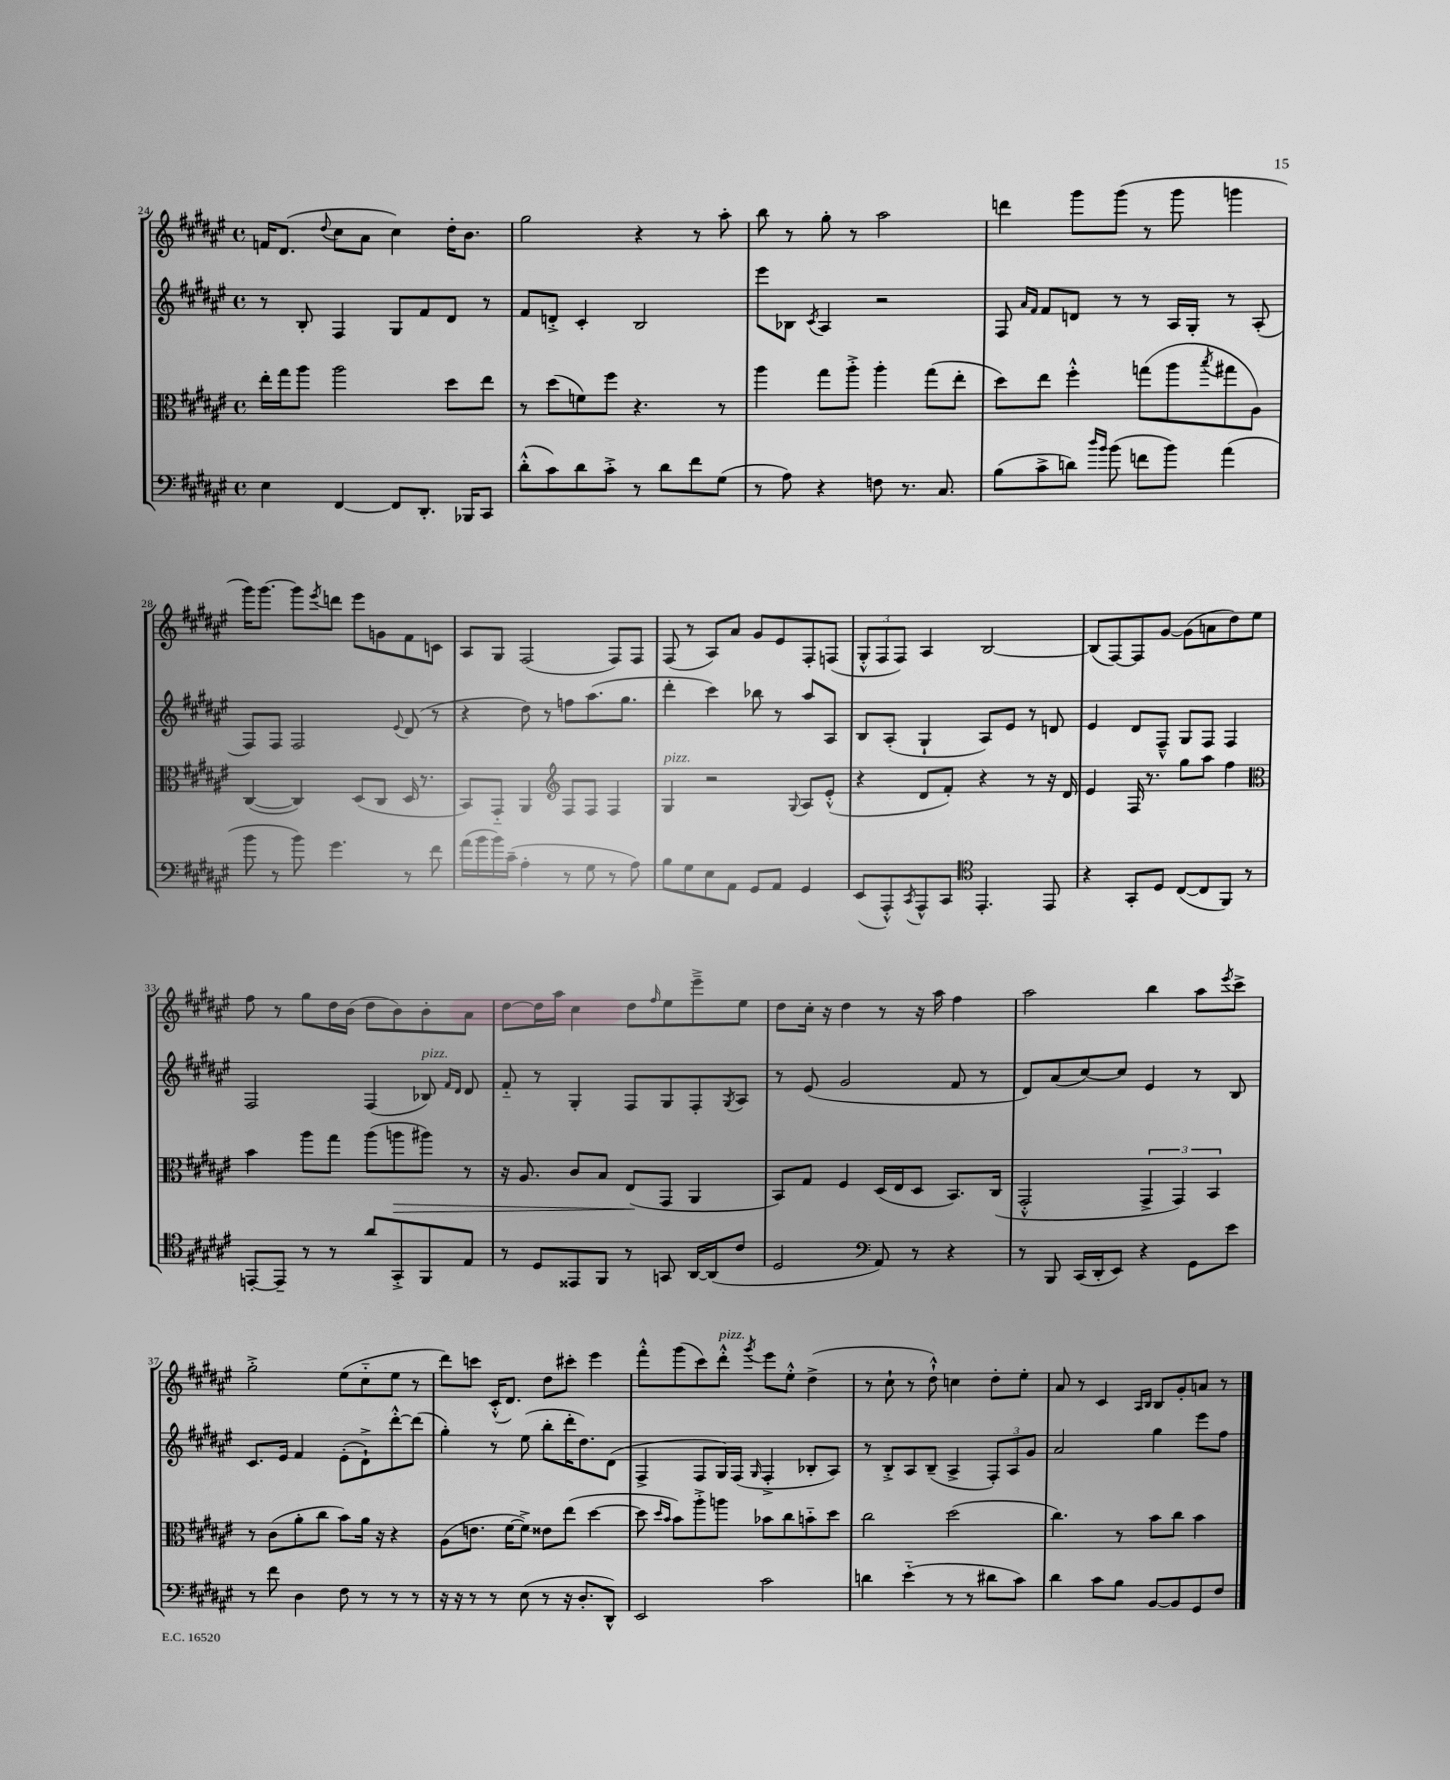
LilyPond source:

<<
\new StaffGroup <<
\new Staff = "s0" {
    \clef treble \key fis \major \defaultTimeSignature \time 4/4
    f'16 dis'8.( \appoggiatura { dis''8 } cis''8 ais'8 cis''4) dis''16-. b'8. |
    gis''2 r4 r8 ais''8-. |
    b''8 r8 gis''8-. r8 ais''2 |
    d'''4 gis'''8 gis'''8( r8 gis'''8 g'''4 |
    gis'''16) gis'''8.~ gis'''8 \acciaccatura { eis'''8 } d'''8 eis'''8 g'8 fis'8 c'8 |
    ais8 gis8 fis2( fis8) fis8 |
    fis8( r8 ais8) ais'8 gis'8 eis'8 fis8-. f8( |
    \tuplet 3/2 { gis8-.-^ fis8 fis8) } ais4 b2~ |
    b8( fis8~) fis8 gis'8~ gis'8( a'8 dis''8) eis''8 |
    fis''8 r8 gis''8 dis''16 b'16( dis''8 b'8) b'8-. ais'8 |
    dis''8~ dis''16 ais''16 cis''4 dis''8 \grace { fis''16 } eis''8 eis'''8---> eis''8 |
    dis''8 cis''16-. r16 dis''4 r8 r16 ais''16 fis''4 |
    ais''2 b''4 ais''8 \acciaccatura { eis'''8 } cis'''8-> |
    gis''2-.-> eis''8( cis''8-_ eis''8 r8 |
    dis'''8) c'''8 cis'16-.-^( dis'8.) dis''8 cis'''8-. eis'''4 |
    fis'''8-.-^ gis'''8( cis'''8) dis'''8-.-^^\markup { \italic "pizz." } \acciaccatura { gis'''8 } eis'''8 eis''8-.-^ dis''4->( |
    r8 cis''8-! r8 dis''8-!-^) c''4 dis''8-. eis''8-. |
    ais'8 r8 cis'4 \grace { ais16 b16 } b8 gis'8-. a'8 r8 \bar "|." |
}
\new Staff = "s1" {
    \clef treble \key fis \major \defaultTimeSignature \time 4/4
    r8 b8-. fis4 gis8 fis'8 dis'8 r8 |
    fis'8 d'8-.-> cis'4-. b2 |
    eis'''8 bes8 \acciaccatura { cis'8 } ais4 r2 |
    fis8 \grace { ais'16 fis'16 } fis'8 d'8 r8 r8 ais16 gis16-. r8 ais8-.( |
    fis8) fis8 fis2 \appoggiatura { eis'8 } dis'8( r8 |
    r4 dis''8) r8 f''8 ais''8.( gis''8. |
    dis'''4-. cis'''4) bes''8 r8 ais''8 ais8 |
    b8 ais8-.( gis4-! ais8) eis'8 r8 d'8 |
    eis'4 dis'8 fis8---^ gis8 fis8 fis4 |
    fis2 fis4( bes8^\markup { \italic "pizz." }) \grace { fis'16 dis'16 } dis'8 |
    fis'8-_ r8 gis4-. fis8 gis8 fis8-. \acciaccatura { gis8 } ais8 |
    r8 eis'8( gis'2 fis'8 r8 |
    dis'8) ais'8( cis''8~) cis''8 eis'4 r8 b8 |
    cis'8. eis'16 fis'4 eis'8-.( dis'8-!->) dis'''8~-.-^ dis'''8( |
    gis''4-.) r8 eis''8( b''8-. dis'''16-. dis''8.) dis'8( |
    fis4-> fis8 gis16) fis16( \grace { gis16 } fis4-.-> bes8-. ais8) |
    r8 b8-.-> ais8 b8--( ais4-> \tuplet 3/2 { fis8-.) ais8 gis'8 } |
    ais'2 gis''4 eis'''8 fis''8 \bar "|." |
}
\new Staff = "s2" {
    \clef alto \key fis \major \defaultTimeSignature \time 4/4
    eis''16-. gis''16 ais''8 ais''2 dis''8 eis''8 |
    r8 dis''8( f'8) fis''8 r4. r8 |
    ais''4 gis''8 ais''8-.-> ais''4-. gis''8( eis''8-. |
    dis''8) eis''8 fis''4-.-^ g''8( ais''8 \acciaccatura { b''8 } gis''8 ais8) |
    cis4~( cis4) dis8( cis8 dis16 r8. |
    b,8) gis,8-_ ais,4 \clef treble fis8 fis8 fis4 |
    gis4^\markup { \italic "pizz." } r2 \appoggiatura { gis8 } ais8 eis'8-.-^( |
    r4 dis'8 fis'8-.) r4 r8 r16 dis'16 |
    eis'4 fis16 r8. gis''8 ais''8 fis''4 |
    \clef alto b'4 ais''8 gis''8 ais''8( a''8\> ais''8) r8 |
    r16 ais8. cis'8 b8 eis8\!( gis,8 ais,4 |
    b,8) gis8 fis4 dis16( eis16 dis8 b,8.) cis16( |
    gis,2-.-^ \tuplet 3/2 { gis,4-> gis,4) b,4 } |
    r8 cis'8( ais'8-. cis''8 b'8) ais'16 r16 r4 |
    ais8( e'8. fis'16~ fis'8->) eisis'8 eis''8( dis''4~ |
    dis''8 \grace { dis''16 b'16 } b'8) ais''8-.-> a''8 bes'8 cis''8 b'8-_ dis''8 |
    cis''2 dis''2( |
    cis''4.) r8 b'8 cis''8 b'4 \bar "|." |
}
\new Staff = "s3" {
    \clef bass \key fis \major \defaultTimeSignature \time 4/4
    eis4 fis,4~ fis,8 dis,8.-. bes,,16 cis,8 |
    dis'8-.-^( cis'8) dis'8 cis'8-.-> r8 dis'8 fis'8 gis8( |
    r8 ais8) r4 f8 r8. cis8. |
    b8( cis'8-> d'8) \grace { dis''16 b'16 } b'8( f'8 b'8) ais'4( |
    b'8 r8 b'8) gis'4. r8 fis'8 |
    ais'16( b'16 b'16) cis'16--( ais4-. r8 gis8 r8 ais8) |
    b8 gis8 eis8 ais,8 gis,8 ais,8 gis,4 |
    eis,8( ais,,8-.-^) \acciaccatura { cis,8 } ais,,8-^ cis,8 \clef tenor eis,4.-. eis,8 |
    r4 gis,8-. dis8 cis8~( cis8 fis,8) r8 |
    e,8~-. e,8-- r8 r8 ais'8 gis,8-.-> fis,8 eis8 |
    r8 dis8 eisis,8 fis,8 r8 g,8 ais,16~ ais,16( cis'8 |
    dis2 \clef bass ais,8) r8 r4 |
    r8 b,,8 cis,16( dis,16-. eis,8) r4 gis,8 eis'8 |
    r8 fis'8 dis4 fis8 r8 r8 r8 |
    r16 r16 r8 r8 eis8( r8 r16 dis8.-. dis,8-^) |
    eis,2 cis'2 |
    d'4 eis'4-_( r8 r8 dis'8 cis'8) |
    dis'4 cis'8 b8 b,8~ b,8 gis,8 fis8 \bar "|." |
}
>>
>>
\layout { \context { \Score currentBarNumber = #24 } }
